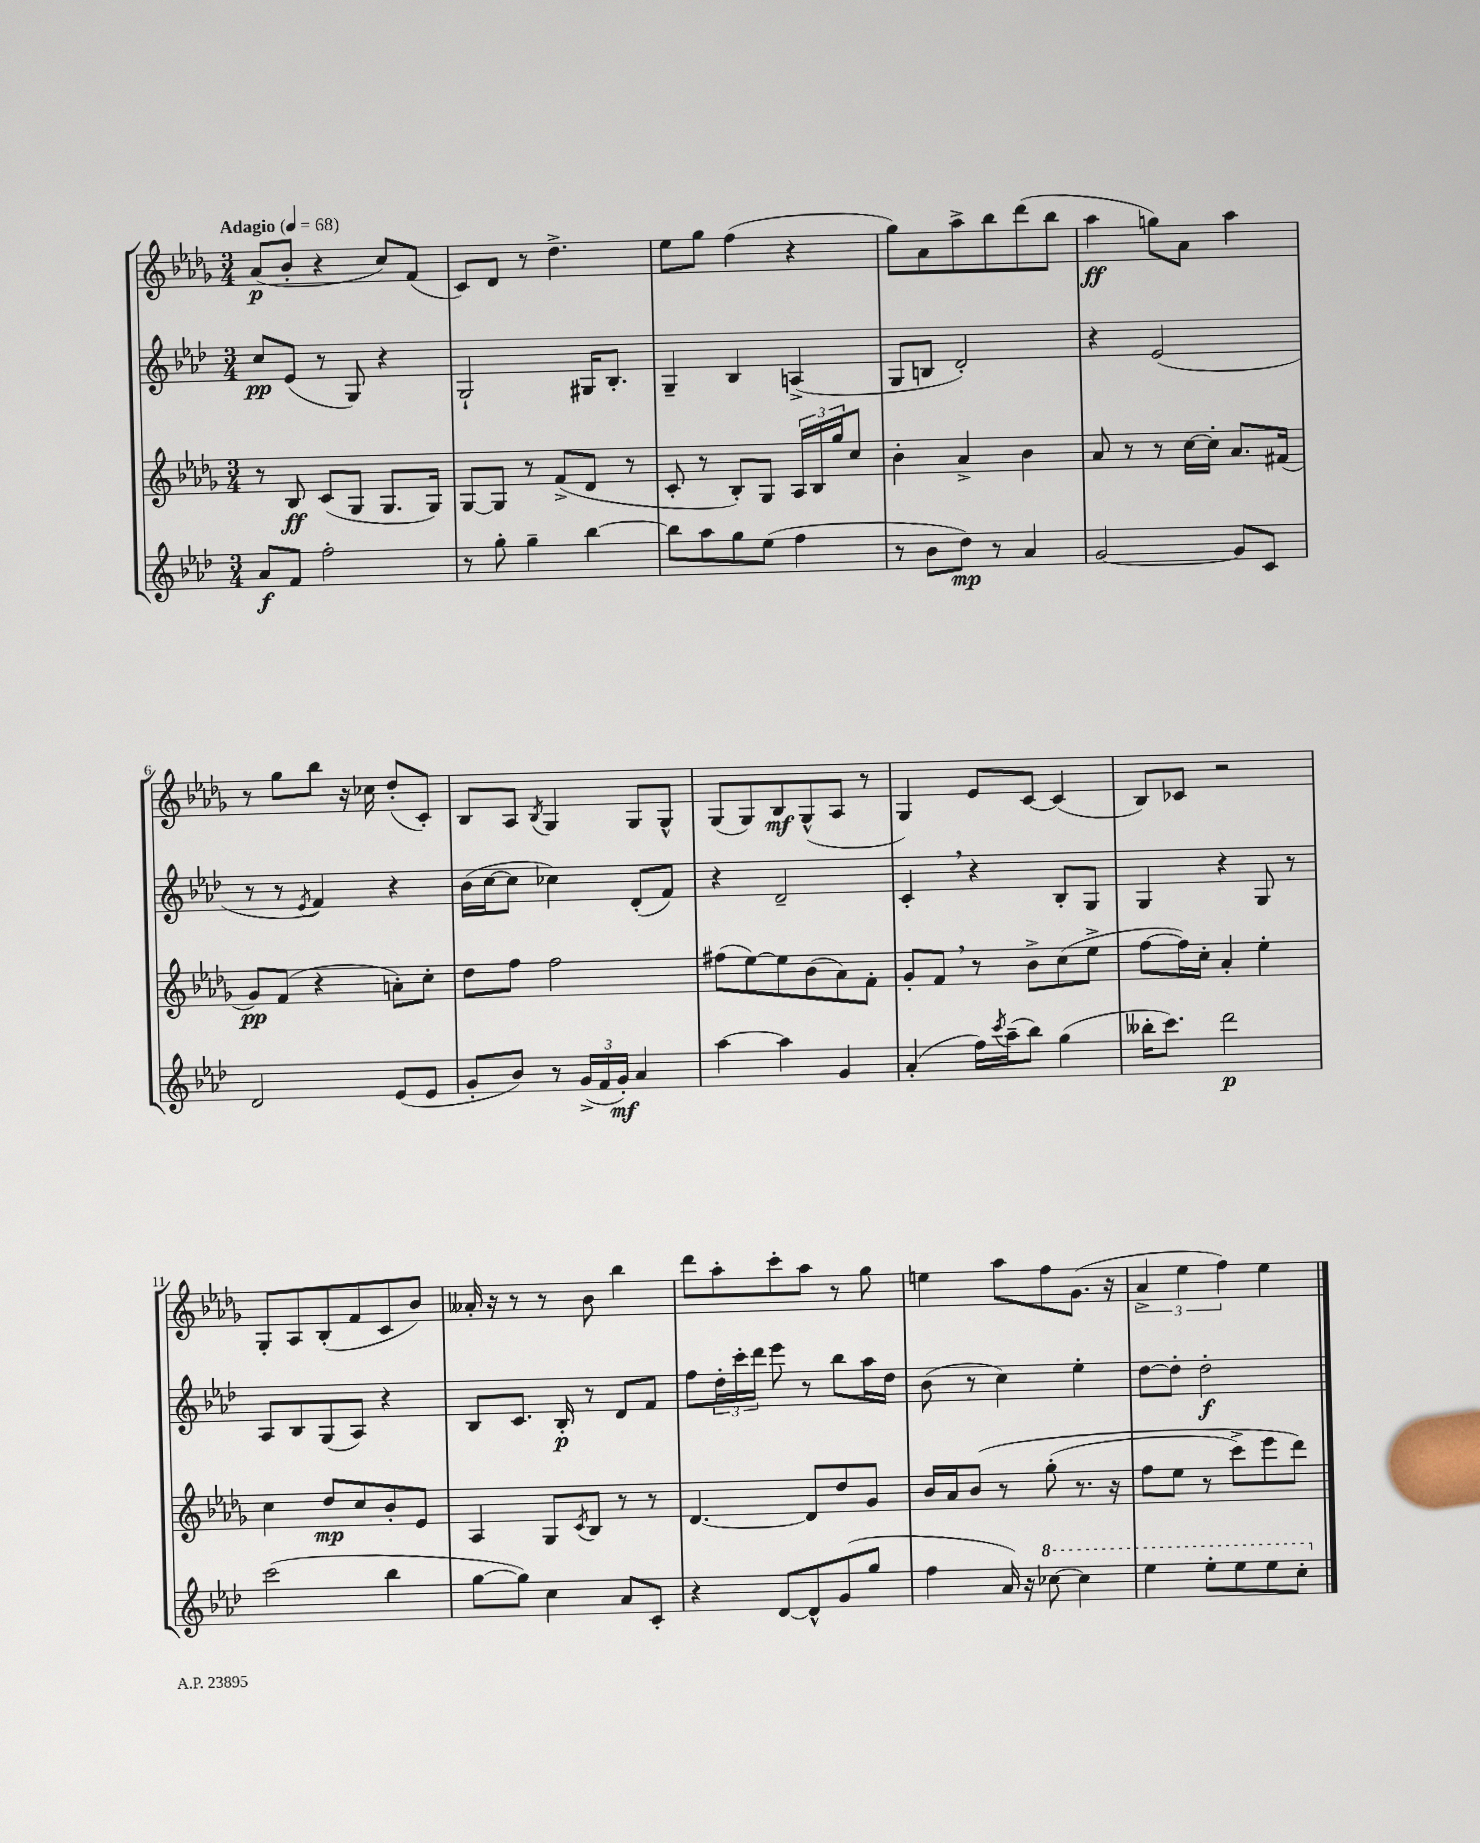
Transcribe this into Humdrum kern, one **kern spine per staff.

**kern	**dynam	**kern	**dynam	**kern	**dynam	**kern	**dynam
*part4	*part4	*part3	*part3	*part2	*part2	*part1	*part1
*staff4	*staff4	*staff3	*staff3	*staff2	*staff2	*staff1	*staff1
*clefG2	*	*clefG2	*	*clefG2	*	*clefG2	*
*k[b-e-a-d-]	*	*k[b-e-a-d-g-]	*	*k[b-e-a-d-]	*	*k[b-e-a-d-g-]	*
*M3/4	*	*M3/4	*	*M3/4	*	*M3/4	*
*MM68	*	*MM68	*	*MM68	*	*MM68	*
=1	=1	=1	=1	=1	=1	=1	=1
!	!	!	!	!	!	!LO:TX:a:B:t=Adagio	!
8a-/L	f	8r	.	8cc/L	pp	(8a-/L	p
8f/J	.	8B-/	ff	(8e-/J	.	8b-'/J	.
2ff'\	.	(8c/L	.	8r	.	4r	.
.	.	8G-/J	.	8G/)	.	.	.
.	.	8.G-/L	.	4r	.	8cc/L)	.
.	.	.	.	.	.	(8f/J	.
.	.	16G-/Jk)	.	.	.	.	.
=2	=2	=2	=2	=2	=2	=2	=2
8r	.	[8G-/L	.	2G`/	.	8c/L)	.
8gg'\	.	8G-/J]	.	.	.	8d-/J	.
4gg~\	.	8r	.	.	.	8r	.
.	.	(8f^/L	.	.	.	4.dd-^\	.
[4bb-\	.	8d-/J	.	16G#X/KL	.	.	.
.	.	.	.	8.B-'/J	.	.	.
.	.	8r	.	.	.	.	.
=3	=3	=3	=3	=3	=3	=3	=3
8bb-\L]	.	8c'/	.	4G~/	.	8ee-\L	.
8aa-\	.	8r	.	.	.	8gg-\J	.
8gg\	.	8B-'/L)	.	4B-/	.	(4ff\	.
(8ee-\J	.	8G-/J	.	.	.	.	.
4ff\	.	24A-/LL	.	(4An^/	.	4r	.
.	.	24B-/	.	.	.	.	.
.	.	24gg-/J	.	.	.	.	.
.	.	8cc/J	.	.	.	.	.
=4	=4	=4	=4	=4	=4	=4	=4
8r	.	4b-'\	.	8G/L	.	8gg-\L)	.
8b-\L	.	.	.	8Bn/J	.	8a-\	.
8dd-\J)	mp	4a-^/	.	2d-'/)	.	8aa-^\	.
8r	.	.	.	.	.	8bb-\	.
4a-/	.	4b-\	.	.	.	(8ddd-\	.
.	.	.	.	.	.	8bb-\J	.
=5	=5	=5	=5	=5	=5	=5	=5
[2g/	.	8a-/	.	4r	.	4aa-\	ff
.	.	8r	.	.	.	.	.
.	.	8r	.	(2e-/	.	8ggn\L)	.
.	.	[16cc\LL	.	.	.	8a-\J	.
.	.	16cc'\JJ]	.	.	.	.	.
8g/L]	.	8.a-/L	.	.	.	4aa-\	.
8c/J	.	.	.	.	.	.	.
.	.	(16f#X/Jk	.	.	.	.	.
!!LO:LB:g=z
=6	=6	=6	=6	=6	=6	=6	=6
2d-/	.	8g-/L)	pp	8r	.	8r	.
.	.	(8f/J	.	8r	.	8gg-\L	.
.	.	.	.	8qe-/	.	.	.
.	.	4r	.	4f/)	.	8bb-\J	.
.	.	.	.	.	.	16r	.
.	.	.	.	.	.	16cc-X\	.
(8e-/L	.	8an'\L)	.	4r	.	(8dd-'/L	.
8e-/J	.	8cc'\J	.	.	.	8c'/J)	.
=7	=7	=7	=7	=7	=7	=7	=7
8g'/L	.	8dd-\L	.	(16b-\LL	.	8B-/L	.
.	.	.	.	[16cc\J	.	.	.
8b-/J)	.	8ff\J	.	8cc\J]	.	8A-/J	.
.	.	.	.	.	.	8qB-/	.
8r	.	2ff\	.	4cc-X\)	.	4G-/	.
(24g^/LL	.	.	.	.	.	.	.
24f/	.	.	.	.	.	.	.
24g'/JJ)	mf	.	.	.	.	.	.
4a-/	.	.	.	(8d-'/L	.	8G-/L	.
.	.	.	.	8f/J)	.	8G-^^/J	.
=8	=8	=8	=8	=8	=8	=8	=8
[4aa-\	.	(8ff#X\L	.	4r	.	(8G-/L	.
.	.	[8ee-\)	.	.	.	8G-/)	.
4aa-\]	.	8ee-\]	.	2d-~/	.	8B-/	mf
.	.	(8b-\	.	.	.	(8G-^^/	.
4g/	.	8a-\)	.	.	.	8A-/J	.
.	.	8f'\J	.	.	.	8r	.
=9	=9	=9	=9	=9	=9	=9	=9
(4a-'/	.	8g-'/L	.	4c',/	.	4G-/)	.
.	.	8f,/J	.	.	.	.	.
16ff\LL)	.	8r	.	4r	.	8e-/L	.
8qccc/	.	.	.	.	.	.	.
(16aa-~\J	.	.	.	.	.	.	.
8bb-\J)	.	8b-^\L	.	.	.	[8c/J	.
(4gg\	.	(8cc\	.	8B-'/L	.	(4c/]	.
.	.	8ee-^\J	.	8G/J	.	.	.
=10	=10	=10	=10	=10	=10	=10	=10
16bb--X'\KL	.	[8ff\L	.	4G/	.	8B-/L)	.
8.ccc\J)	.	.	.	.	.	.	.
.	.	16ff\L])	.	.	.	8c-X/J	.
.	.	16cc'\JJ	.	.	.	.	.
2ddd-\	p	4a-'/	.	4r	.	2r	.
.	.	4ee-'\	.	8G/	.	.	.
.	.	.	.	8r	.	.	.
!!LO:LB:g=z
=11	=11	=11	=11	=11	=11	=11	=11
(2ccc\	.	4cc\	.	8A-/L	.	8G-'/L	.
.	.	.	.	8B-/	.	8A-/	.
.	.	8dd-/L	mp	(8G/	.	(8B-'/	.
.	.	8cc/	.	8A-/J)	.	8f/	.
4bb-\	.	8b-'/	.	4r	.	8c/	.
.	.	8e-/J	.	.	.	8b-/J)	.
=12	=12	=12	=12	=12	=12	=12	=12
[8gg\L	.	4A-/	.	8B-/L	.	16a--X'/	.
.	.	.	.	.	.	16r	.
8gg\J])	.	.	.	8.c/J	.	8r	.
4cc\	.	8G-/L	.	.	.	8r	.
.	.	.	.	16B-'/	p	.	.
.	.	8qc/	.	.	.	.	.
.	.	8B-/J	.	8r	.	8b-\	.
8a-/L	.	8r	.	8d-/L	.	4bb-\	.
8c'/J	.	8r	.	8f/J	.	.	.
=13	=13	=13	=13	=13	=13	=13	=13
4r	.	[4.d-/	.	8ff\L	.	8ddd-\L	.
.	.	.	.	24dd-'\L	.	8aa-'\	.
.	.	.	.	24ccc'\	.	.	.
.	.	.	.	24ddd-\JJ	.	.	.
[8d-/L	.	.	.	8eee-\	.	8ccc'\	.
8d-^^/]	.	8d-/L]	.	8r	.	8aa-\J	.
(8g/	.	8dd-/	.	8bb-\L	.	8r	.
8gg/J	.	8g-/J	.	16aa-\L	.	8gg-\	.
.	.	.	.	16dd-\JJ	.	.	.
=14	=14	=14	=14	=14	=14	=14	=14
4ff\	.	16b-/LL	.	(8b-\	.	4een\	.
.	.	16a-/J	.	.	.	.	.
.	.	(8b-/J	.	8r	.	.	.
16a-/)	.	8r	.	4cc\)	.	8aa-\L	.
16r	.	.	.	.	.	.	.
*8va	*	*	*	*	*	*	*
[8ccc-X\	.	(8gg-'\	.	.	.	8ff\	.
4ccc-\]	.	8.r	.	4ee-'\	.	(8.g-\J	.
.	.	16r	.	.	.	16r	.
=15	=15	=15	=15	=15	=15	=15	=15
4eee-\	.	8ff\L	.	[8dd-\L	.	6a-^/	.
.	.	8ee-\J	.	8dd-'\J]	.	.	.
.	.	.	.	.	.	6ee-\	.
8eee-'\L	.	8r	.	2dd-'\	f	.	.
.	.	.	.	.	.	6ff\)	.
8eee-\	.	8ccc^\L)	.	.	.	.	.
8eee-\	.	8eee-\	.	.	.	4ee-\	.
8ccc'\J	.	8ddd-\J)	.	.	.	.	.
*X8va	*	*	*	*	*	*	*
==	==	==	==	==	==	==	==
*-	*-	*-	*-	*-	*-	*-	*-
